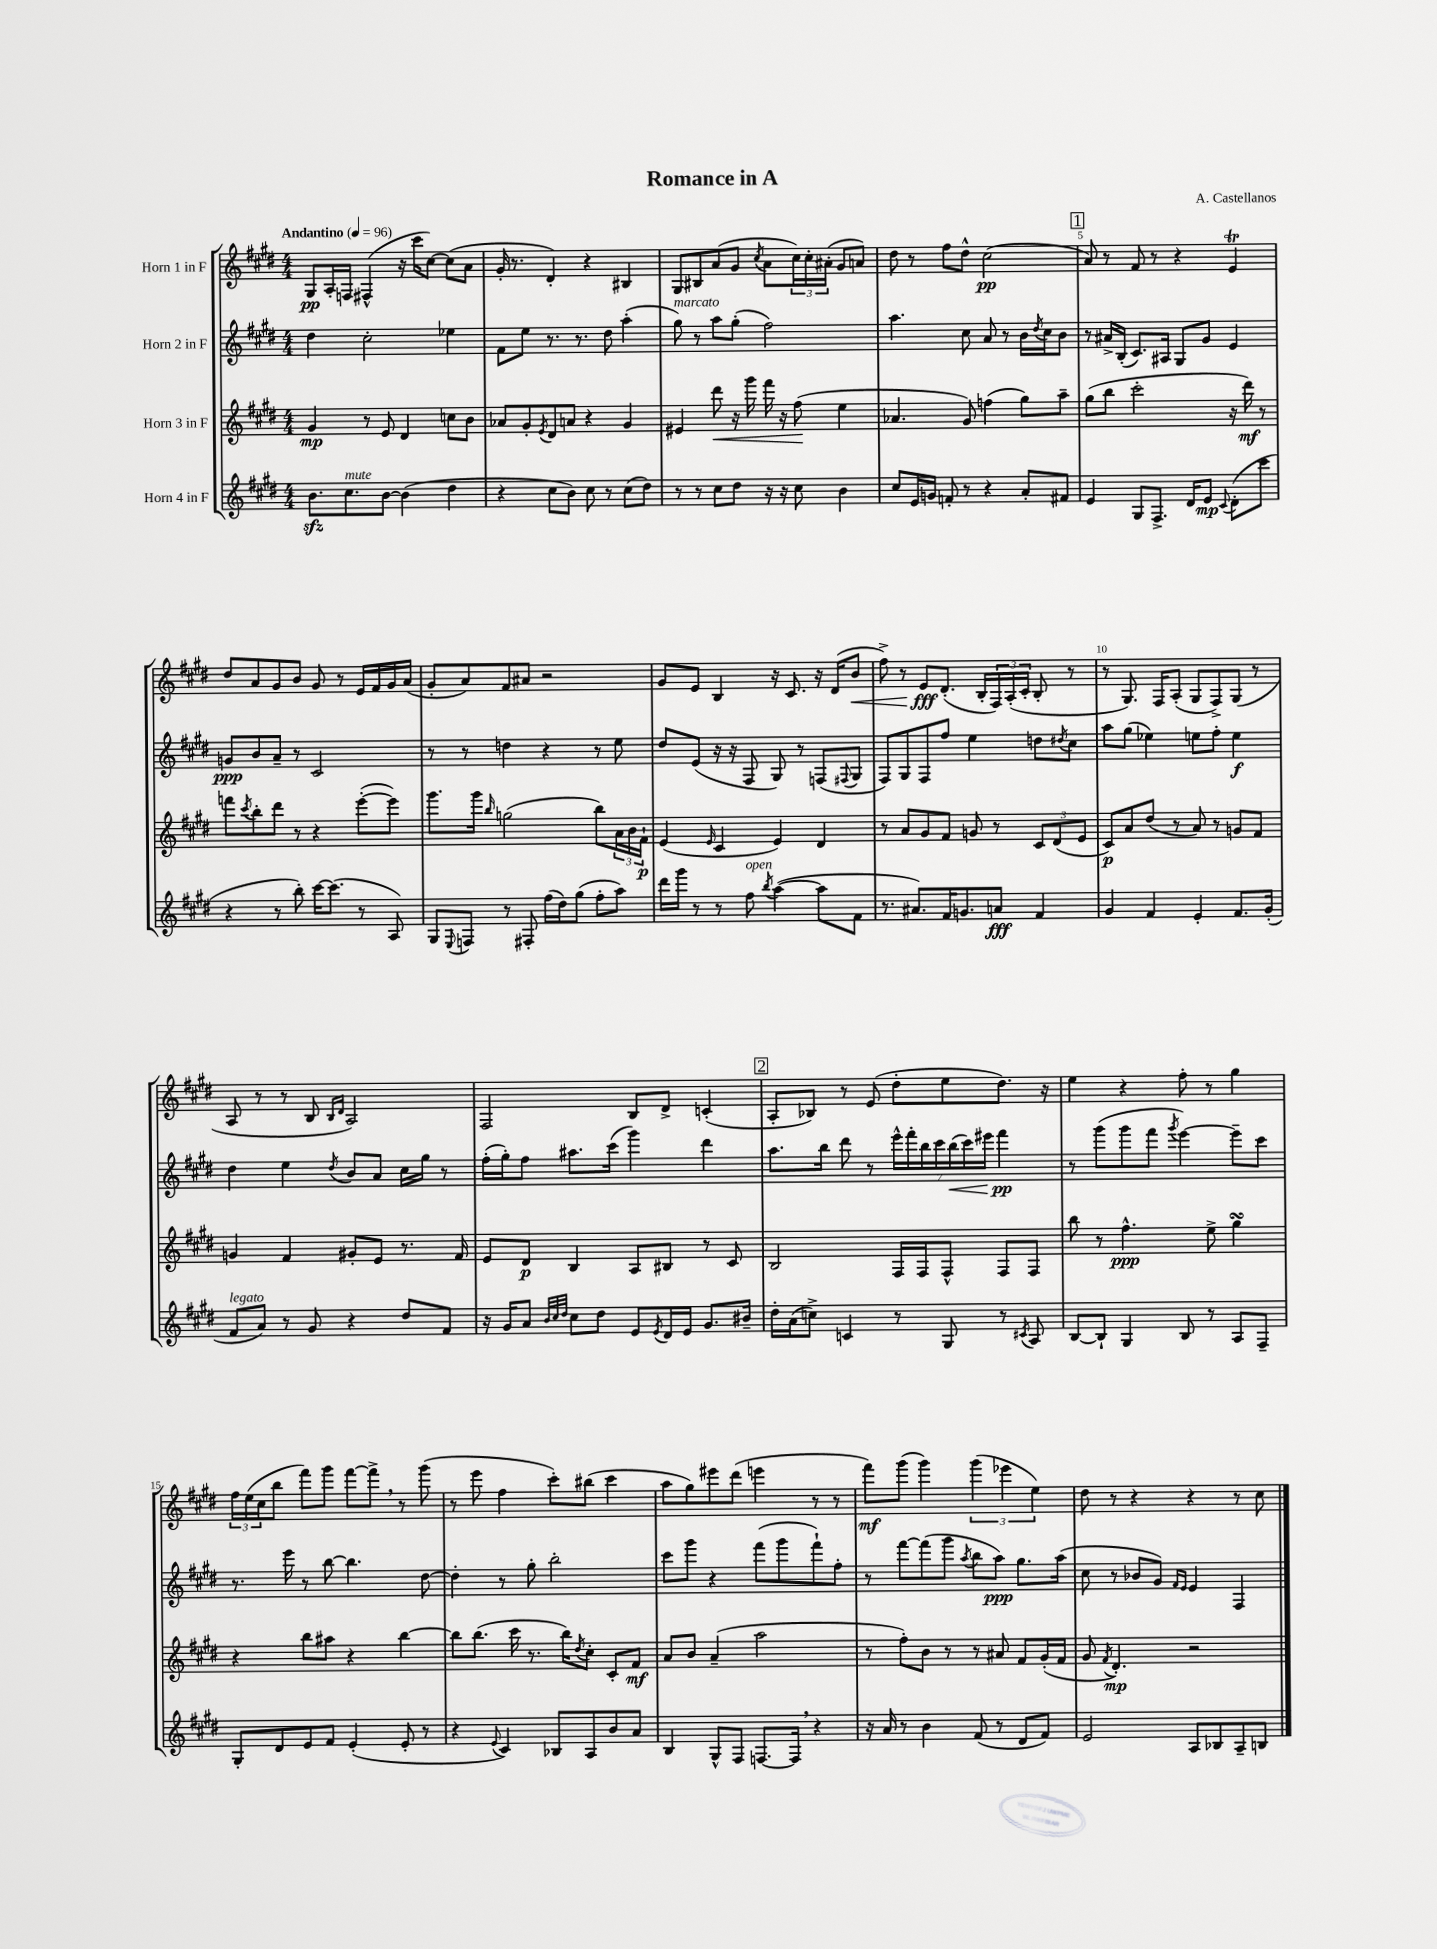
\header { title = "Romance in A" composer = "A. Castellanos" }
<<
\new StaffGroup <<
\new Staff = "s0" \with { instrumentName = "Horn 1 in F" } {
    \clef treble \key e \major \numericTimeSignature \time 4/4 \tempo "Andantino" 4 = 96
    gis8\pp a16-. f16 fis4-^( r16 cis'''16 cis''8~) cis''8( a'8 |
    gis'16-. r8. dis'4-.) r4 bis4 |
    gis8 bis8 a'8( gis'8 \acciaccatura { cis''8 } a'8 \tuplet 3/2 { cis''16) cis''16-. ais'16-.( } gis'8 a'8) |
    dis''8 r8 fis''8 dis''8-^ cis''2\pp( |
    \mark \markup { \box "1" } a'8) r8 fis'8 r8 r4 e'4\trill |
    dis''8 a'8 gis'8 b'8 gis'8 r8 e'16 fis'16 gis'16 a'16( |
    gis'8-. a'8) fis'8 ais'8 r2 |
    gis'8 e'8 b4 r16 cis'8. r16 dis'16( b'8\< |
    fis''8->) r8 e'8\fff\! dis'8.-.( b16-. \tuplet 3/2 { fis16) a16-.( cis'16-. } b8-. r8 |
    r8 gis8.) fis16 a8-.( gis8 fis8->) gis8( r8 |
    a8 r8 r8 b8 \grace { b16 dis'16 } a2) |
    fis2 b8 dis'8-> c'4-.( |
    \mark \markup { \box "2" } a8-. bes8) r8 e'8( dis''8-. e''8 dis''8.) r16 |
    e''4 r4 fis''8-. r8 gis''4 |
    \tuplet 3/2 { fis''16 e''16( cis''16 } b''8 fis'''8) gis'''8 fis'''8~ fis'''8-> \breathe r8 gis'''8( |
    r8 e'''8 fis''4 cis'''8-.) bis''8( cis'''4 |
    a''8 gis''8) eis'''8 dis'''8( e'''4 r8 r8 |
    fis'''8\mf) gis'''8( gis'''4) \tuplet 3/2 { gis'''4( ees'''4 e''4) } |
    dis''8 r8 r4 r4 r8 cis''8 \bar "|." |
}
\new Staff = "s1" \with { instrumentName = "Horn 2 in F" } {
    \clef treble \key e \major \numericTimeSignature \time 4/4
    dis''4 cis''2-. ees''4 |
    fis'8 e''8 r8. r8. dis''8 a''4-.( |
    gis''8^\markup { \italic "marcato" }) r8 a''8 gis''8-.( fis''2) |
    a''4. cis''8 a'8 r8 b'16 \acciaccatura { dis''8 } cis''16 b'8 |
    \mark \markup { \box "1" } r8 ais'16-> b16-.( cis'8.) ais16 gis8 gis'8 e'4 |
    g'8\ppp b'8 a'8-- r8 cis'2 |
    r8 r8 d''4 r4 r8 e''8 |
    dis''8 e'8( r16 r16 fis8 gis8) r8 f8( \appoggiatura { fis8 } gis8 |
    fis8) gis8 fis8 fis''8 e''4 d''8 \acciaccatura { dis''8 } cis''8 |
    a''8 gis''8( ees''4) e''8 fis''8-. e''4\f |
    dis''4 e''4 \acciaccatura { dis''8 } b'8 a'8 cis''16 gis''16 r8 |
    fis''16-.( gis''16-.) fis''8 ais''8. cis'''16( gis'''4) dis'''4 |
    \mark \markup { \box "2" } a''8. b''16 dis'''8 r8 \tuplet 7/4 { e'''16-^ fis'''16-. b''16 cis'''16 b''16\<( cis'''16) eis'''16 } fis'''4\pp\! |
    r8 gis'''8( gis'''8 fis'''8 \acciaccatura { gis'''8 } e'''4~) e'''8-- cis'''8 |
    r8. e'''16 r8 b''8~ b''4. dis''8~ |
    dis''4-. r8 gis''8-. b''2-. |
    cis'''8 gis'''8 r4 fis'''8( gis'''8 fis'''8-!) fis''8-. |
    r8 fis'''8~ fis'''8( gis'''8 \acciaccatura { a''8 } b''8 a''8\ppp) gis''8. a''16( |
    cis''8 r8 bes'8 gis'8) \grace { fis'16 e'16 } e'4 fis4 \bar "|." |
}
\new Staff = "s2" \with { instrumentName = "Horn 3 in F" } {
    \clef treble \key e \major \numericTimeSignature \time 4/4
    gis'4\mp r8 e'8 dis'4 c''8 b'8 |
    aes'8 gis'8-. \acciaccatura { e'8 } dis'8 a'8 r4 gis'4 |
    eis'4 dis'''8\< r16 gis'''16 fis'''16 r16 fis''8\!( e''4 |
    aes'4. gis'8) f''4( gis''8) a''8-- |
    \mark \markup { \box "1" } gis''8( b''8 cis'''2-. r16 dis'''16\mf) r8 |
    f'''8 \acciaccatura { cis'''8 } b''8-. dis'''8 r8 r4 e'''8~-.( e'''8) |
    gis'''8. gis'''16 \grace { b''16 } g''2( b''8) \tuplet 3/2 { a'16 b'16 fis'16-!\p } |
    e'4( \grace { e'16 } cis'4 e'4) dis'4 |
    r8 a'8 gis'8 fis'8 g'8 r8 \tuplet 3/2 { cis'8 dis'8( e'8 } |
    cis'8\p) a'8 dis''8( r8 a'8) r8 g'8 fis'8 |
    g'4 fis'4 gis'8-. e'8 r8. fis'16 |
    e'8 dis'8\p b4 a8 bis8 r8 cis'8 |
    \mark \markup { \box "2" } b2 fis16 fis16 fis8-^ fis8 fis8 |
    b''8 r8 fis''4.-^\ppp e''8-> gis''4\turn |
    r4 b''8 ais''8 r4 b''4~ |
    b''8 b''8.( cis'''16 r8. b''16) \acciaccatura { dis''8 } cis''8-. cis'8-. fis'8\mf |
    a'8 b'8 a'4--( a''2 |
    r8 fis''8-.) b'8 r8 r8 ais'8 fis'8 gis'16-.( fis'16 |
    gis'8 \acciaccatura { fis'8 } dis'4.-.\mp) r2 \bar "|." |
}
\new Staff = "s3" \with { instrumentName = "Horn 4 in F" } {
    \clef treble \key e \major \numericTimeSignature \time 4/4
    b'8.\sfz cis''8.^\markup { \italic "mute" } b'8~ b'4( dis''4 |
    r4 cis''8 b'8) cis''8 r8 cis''8( dis''8) |
    r8 r8 cis''8 dis''8 r16 r16 cis''8 b'4 |
    cis''8 e'16 g'16 f'8-. r8 r4 a'8-. fis'8 |
    \mark \markup { \box "1" } e'4 gis8 fis8.-> dis'16 e'8\mp \appoggiatura { cis'8 } dis'8-.( cis'''8 |
    r4 r8 b''8-.) cis'''16~ cis'''8.( r8 a8) |
    gis8 \appoggiatura { e8 } f8 r8 fis8-. fis''16( dis''16) gis''8( fis''8-. a''8) |
    dis'''16 gis'''16 r8 r8 fis''8^\markup { \italic "open" } \acciaccatura { b''8 } a''4~( a''8 fis'8 |
    r8. ais'8.) fis'16 g'8. a'8\fff fis'4 |
    gis'4 fis'4 e'4-. fis'8. gis'16-.( |
    fis'8^\markup { \italic "legato" } a'8) r8 gis'8 r4 dis''8 fis'8 |
    r16 gis'16 a'8 \grace { b'32 cis''32 dis''32 } cis''8 dis''8 e'8 \acciaccatura { e'8 } dis'16 e'16 gis'8. bis'16-- |
    \mark \markup { \box "2" } dis''16-. a'16( c''8->) c'4 r8 gis8 r8 \acciaccatura { cis'8 } a8 |
    b8~ b8-! gis4 b8 r8 a8 fis8-- |
    gis8-. dis'8 e'8 fis'8 e'4-.( e'8-. r8 |
    r4 \appoggiatura { e'8 } cis'4) bes8 a8 b'8 a'8 |
    b4 gis8-^ fis8 f8.~ f16 \breathe r4 |
    r16 a'16 r8 b'4 fis'8( r8 dis'8 fis'8) |
    e'2 a8 bes8 a8-- b8 \bar "|." |
}
>>
>>
\layout { \context { \Score \override BarNumber.break-visibility = ##(#f #t #t) barNumberVisibility = #(every-nth-bar-number-visible 5) } }
